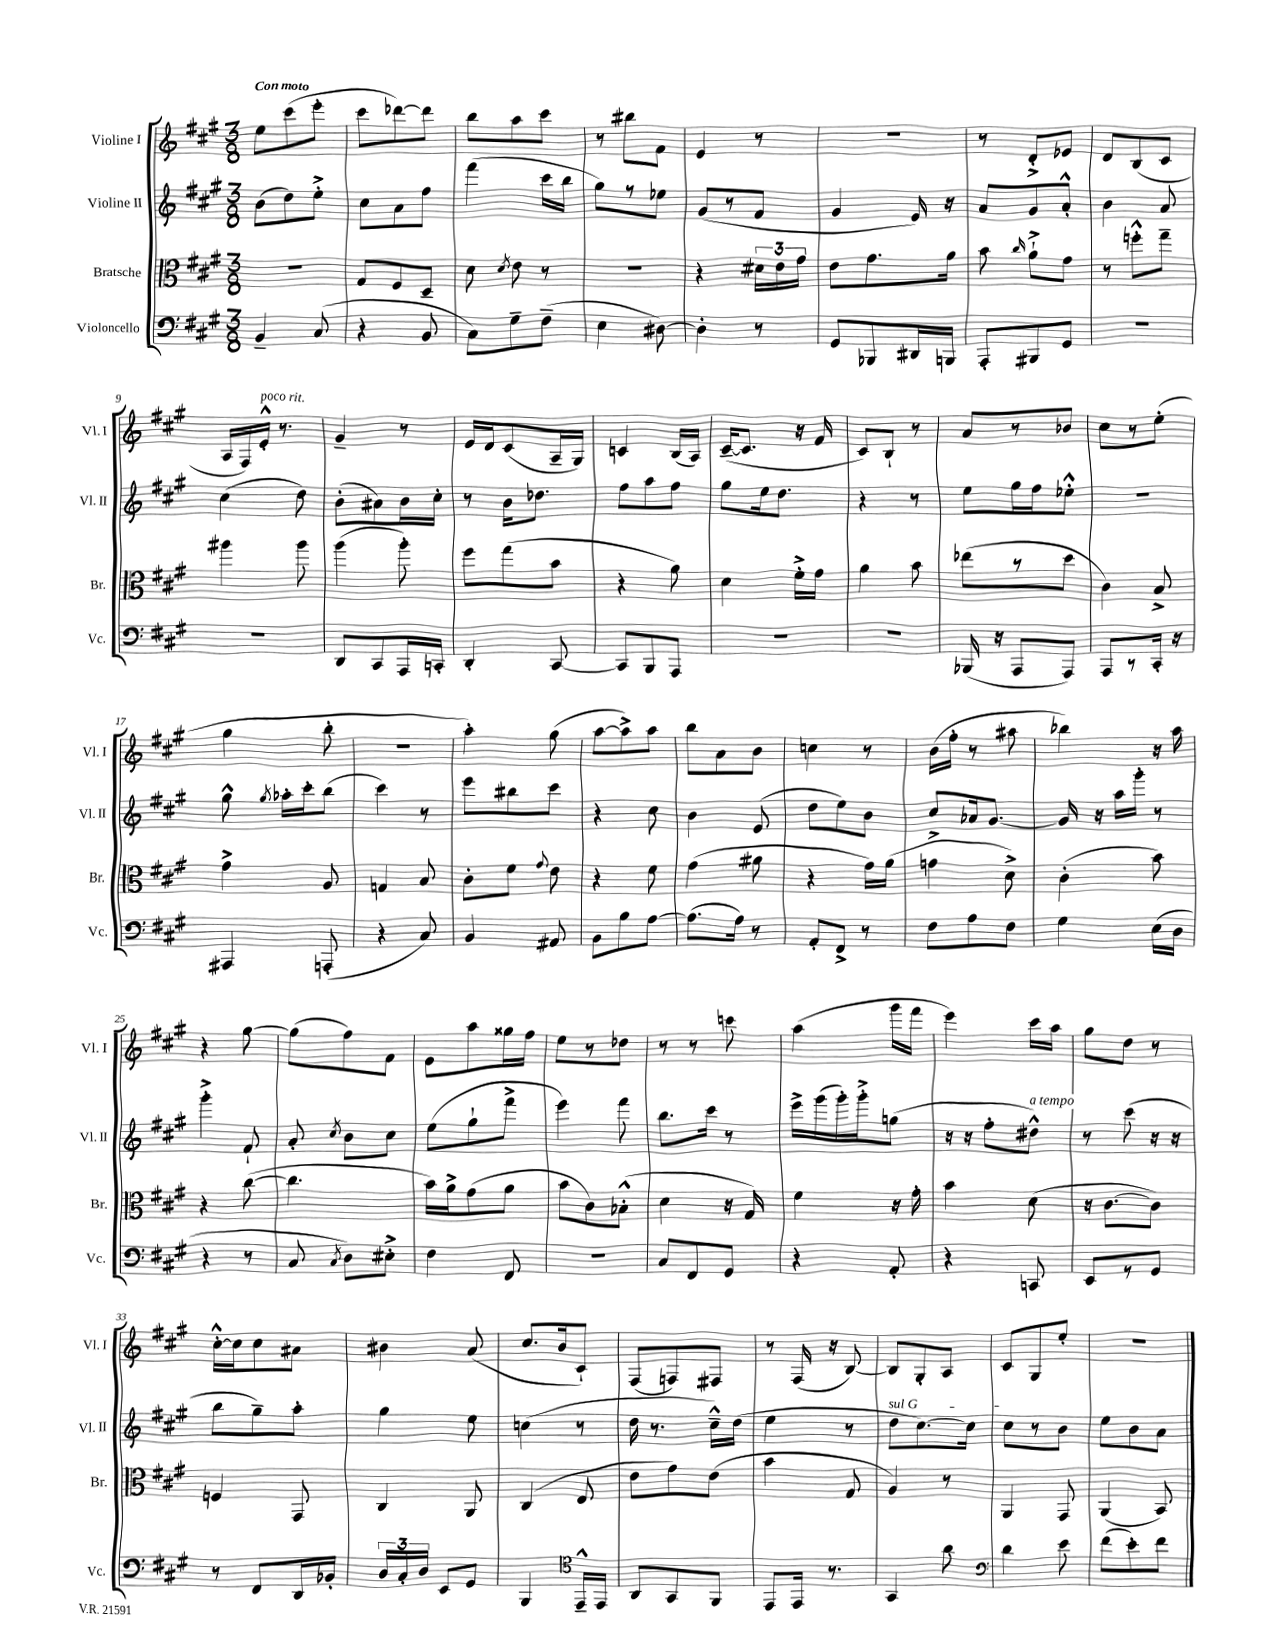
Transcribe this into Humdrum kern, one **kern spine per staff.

**kern	**kern	**kern	**kern
*staff4	*staff3	*staff2	*staff1
*clefF4	*clefC3	*clefG2	*clefG2
*k[f#c#g#]	*k[f#c#g#]	*k[f#c#g#]	*k[f#c#g#]
*M3/8	*M3/8	*M3/8	*M3/8
4BB~	4.r	(8b	8ee
.	.	8dd)	(8ccc#
(8C#	.	8ee'^	8eee'
=	=	=	=
4r	8G#	8cc#	8ccc#
.	8F#	8a	[8ddd-)
8BB	8D~	8ff#	8ddd-]
=	=	=	=
8C#)	8d	(4fff#	8bb
.	8qd	.	.
8G#~	8e	.	8aa
(8F#~	8r	16ccc#	8ccc#
.	.	16bb	.
=	=	=	=
4E	4.r	8gg#)	8r
.	.	8r	8bb#
[8D#)	.	8ee-	8f#
=	=	=	=
4D#']	4r	(8g#	4e
.	.	8r	.
8r	24d#	8f#	8r
.	24e	.	.
.	24g#	.	.
=	=	=	=
8GG#	8e	4g#	4.r
8BBB-	8.g#	.	.
16DD#	.	16e)	.
16BBB	16a	16r	.
=	=	=	=
8AAA'	8b	8a	8r
.	16qqcc#	.	.
8BBB#	8a`^	8g#	8d'^
8GG#	8g#	8a'^^	8e-
=	=	=	=
4.r	8r	4b	8d
.	8ff'^^	.	(8B
.	8gg#~	8a	8c#
=	=	=	=
4.r	4aa#	(4cc#	16A
.	.	.	16F#)
.	.	.	16e'^^
.	.	.	8.r
.	8aa#	8dd)	.
=	=	=	=
8DD	(4aa	(8b'	4g#~
8CC#	.	8a#)	.
16AAA	8aa')	16b	8r
16CC'	.	16cc#'	.
=	=	=	=
4DD'	8ff#	8r	16e
.	.	.	16d
.	(8gg#	16b	(8c#
.	.	8.dd-	.
[8CC#	8b	.	16A~
.	.	.	16G#)
=	=	=	=
8CC#]	4r	8ff#	4c
8BBB	.	8aa	.
8AAA	8a)	8ff#	(16B
.	.	.	16A)
=	=	=	=
4.r	4d	8gg#	([16c#~
.	.	.	8.c#]
.	.	16ee	.
.	.	8.dd	.
.	16f#'^	.	16r
.	16g#	.	16f#
=	=	=	=
4.r	4a	4r	8c#)
.	.	.	8B`
.	8b	8r	8r
=	=	=	=
(16BBB-	(8ee-	8ee	8a
16r	.	.	.
8AAA	8r	16gg#	8r
.	.	16ff#	.
8AAA)	8dd	8ee-'^^	8b-
=	=	=	=
8AAA	4c#)	4.r	8cc#
8r	.	.	8r
16CC#'	8B^	.	(8ee'
16r	.	.	.
=	=	=	=
4AAA#	4g#^	8gg#^^	4gg#
.	.	8qgg#	.
.	.	16aa-'	.
.	.	16ccc#'	.
(8AAA'	8A	(8bb	8bb'
=	=	=	=
4r	4G	4ccc#)	4.r
8C#)	8B	8r	.
=	=	=	=
4BB	8c#'	8eee	4aa')
.	8f#	8bb#	.
.	8qqg#	.	.
8AA#	8e	8ccc#	(8gg#
=	=	=	=
8BB	4r	4r	[8aa
8B	.	.	8aa^])
[8A	8f#	8cc#	8aa
=	=	=	=
(8.A]	(4g#	4b	8bb
.	.	.	8a
16A)	.	.	.
8r	8a#	(8e	8b
=	=	=	=
8AA'	4r	8dd	4cc
8FF#^	.	8ee)	.
8r	16g#)	8b	8r
.	(16a	.	.
=	=	=	=
8F#	4g	8cc#^	(16b
.	.	.	16ff#'
8A	.	16a-	8r
.	.	[8.g#	.
8F#	8d^)	.	8aa#
=	=	=	=
4G#	(4c#'	16g#]	4bb-)
.	.	16r	.
.	.	16aa	.
.	.	16ggg#'	.
(16E	8b)	8r	16r
16D	.	.	16aa
=	=	=	=
4r	4r	4ggg#'^	4r
8r	([8cc#	8f#`	[8gg#
=	=	=	=
8C#	4.cc#]	8a'	(8gg#]
8qC#	.	8qcc#	.
8D)	.	8b	8ff#)
8E#'^	.	8cc#	8f#
=	=	=	=
4F#	16b)	(8ee	8e
.	16a^	.	.
.	(8g#	8gg#`	8aa
8FF#	8a	8fff#^	16gg##
.	.	.	16ff#
=	=	=	=
4.r	8b	4eee)	8ee
.	8c#)	.	8r
.	(8B-'^^	8fff#	8dd-
=	=	=	=
8C#	4d	8.bb	8r
8FF#	.	.	8r
.	.	16ccc#	.
8GG#	16r	8r	8ccc
.	16G#)	.	.
=	=	=	=
4r	4f#	16eee^	(4aa
.	.	(16ggg#	.
.	.	16ggg#')	.
.	.	16ggg#'^	.
8AA'	16r	(8gg	16ggg#
.	16g#'	.	16fff#
=	=	=	=
4r	4b	16r	4eee)
.	.	16r	.
.	.	8ff#'	.
8CC	(8d	8dd#^^)	16ccc#
.	.	.	16aa
=	=	=	=
8EE	16r	8r	8gg#
.	[8.c#	.	.
8r	.	(8ccc#	8dd
8GG#	8c#])	16r	8r
.	.	16r	.
=	=	=	=
8r	4F	8bb	[16cc#'^^
.	.	.	16cc#]
8FF#	.	8gg#~)	8cc#
16DD	8GG#	8aa'	8a#
16BB-'	.	.	.
=	=	=	=
24D	4C#	4gg#	4b#
24C#'	.	.	.
24D	.	.	.
8EE	.	.	.
8GG#	8AA	8ee	(8a
=	=	=	=
4BBB	(4C#	(4cc	8.cc#
.	.	.	16b
*clefC4	*	*	*
16EE~^^	8E	8r	8c#`)
16EE	.	.	.
=	=	=	=
8AA	8e	16dd	(8F#
.	.	8.r	.
8GG#	8g#)	.	8F)
8FF#	(8e	16cc#~^^)	8F#
.	.	(16dd	.
=	=	=	=
8EE	4b	4ee	8r
16EE	.	.	(16F#
8.r	.	.	16r
.	8G#	8r	[8B)
=	=	=	=
4GG#	4A)	8dd	8B]
.	.	[8.cc#)	8G#'
8a	8r	.	8A
.	.	16cc#]	.
=	=	=	=
*clefF4	*	*	*
4d	4AA	8cc#	8c#
.	.	8r	8G#
8e	8GG#	8b	8ee'
=	=	=	=
(8f#	(4AA	8ee	4.r
8e')	.	8b	.
8f#	8BB)	8a	.
==	==	==	==
*-	*-	*-	*-
